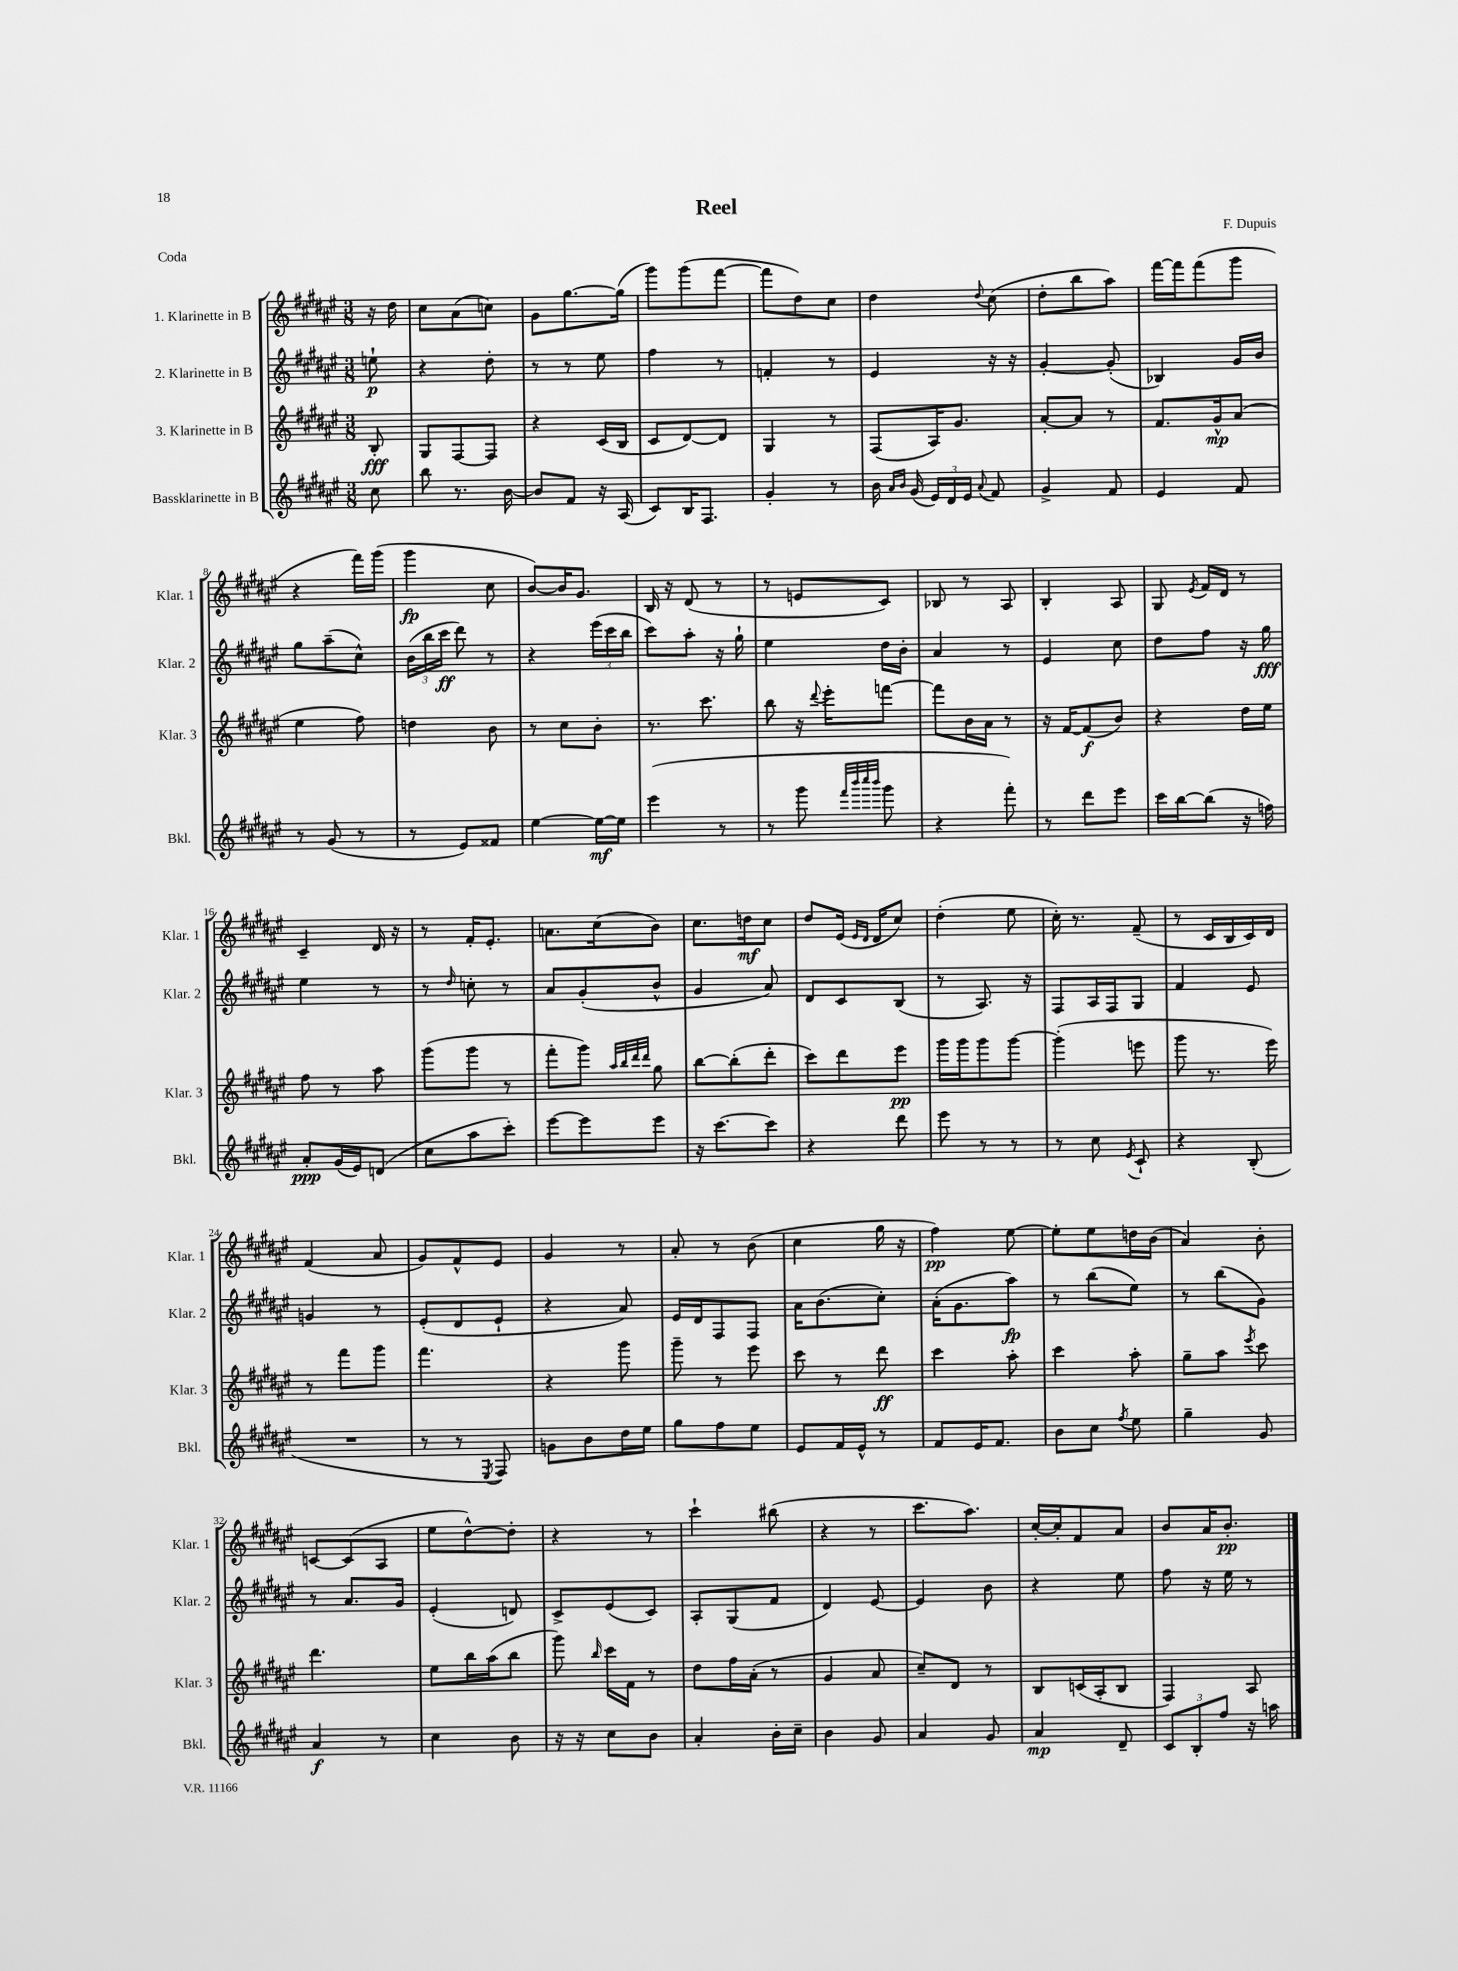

**kern	**dynam	**kern	**dynam	**kern	**dynam	**kern	**dynam
*part4	*part4	*part3	*part3	*part2	*part2	*part1	*part1
*staff4	*staff4	*staff3	*staff3	*staff2	*staff2	*staff1	*staff1
*I"Bassklarinette in B	*	*I"3. Klarinette in B	*	*I"2. Klarinette in B	*	*I"1. Klarinette in B	*
*I'Bkl.	*	*I'Klar. 3	*	*I'Klar. 2	*	*I'Klar. 1	*
*clefG2	*	*clefG2	*	*clefG2	*	*clefG2	*
*k[f#c#g#d#a#e#]	*	*k[f#c#g#d#a#e#]	*	*k[f#c#g#d#a#e#]	*	*k[f#c#g#d#a#e#]	*
*M3/8	*	*M3/8	*	*M3/8	*	*M3/8	*
=	=	=	=	=	=	=	=
8cc#\	.	8B'/	fff	8een`\	p	16r	.
.	.	.	.	.	.	16dd#\	.
=1	=1	=1	=1	=1	=1	=1	=1
8bb\	.	8G#/L	.	4r	.	8cc#\L	.
8.r	.	[8F#/	.	.	.	(8a#\	.
.	.	8F#/J]	.	8dd#'\	.	8ccn\J)	.
[16b\	.	.	.	.	.	.	.
=2	=2	=2	=2	=2	=2	=2	=2
8b/L]	.	4r	.	8r	.	8g#\L	.
8f#/J	.	.	.	8r	.	[8.gg#\	.
16r	.	(16c#/LL	.	8ee#\	.	.	.
(16A#/	.	16B/JJ	.	.	.	(16gg#\Jk]	.
=3	=3	=3	=3	=3	=3	=3	=3
8c#/L)	.	8c#/L	.	4ff#\	.	8ggg#\L)	.
16B/K	.	[8d#/)	.	.	.	(8ggg#\	.
8.F#/J	.	.	.	.	.	.	.
.	.	8d#/J]	.	8r	.	[8fff#\J	.
=4	=4	=4	=4	=4	=4	=4	=4
4g#'/	.	4G#/	.	4fn'/	.	8fff#\L]	.
.	.	.	.	.	.	8dd#\)	.
8r	.	8r	.	8r	.	8cc#\J	.
=5	=5	=5	=5	=5	=5	=5	=5
16b\	.	(8F#/L	.	4e#/	.	4dd#\	.
16qqa#/LL	.	.	.	.	.	.	.
16qqb/JJ	.	.	.	.	.	.	.
(16g#/	.	.	.	.	.	.	.
24e#/LL)	.	16A#/K)	.	.	.	.	.
24d#/	.	.	.	.	.	.	.
.	.	8.g#/J	.	.	.	.	.
24e#/JJ	.	.	.	.	.	.	.
8qqa#/	.	.	.	.	.	8qqdd#/	.
8f#/	.	.	.	16r	.	(8cc#\	.
.	.	.	.	16r	.	.	.
=6	=6	=6	=6	=6	=6	=6	=6
4g#^/	.	[8a#'/L	.	[4g#'/	.	8dd#'\L	.
.	.	8a#/J]	.	.	.	8bb\	.
8f#/	.	8r	.	(8g#'/]	.	8aa#\J)	.
=7	=7	=7	=7	=7	=7	=7	=7
4e#/	.	8.f#/L	.	4B-X/)	.	[16fff#\LL	.
.	.	.	.	.	.	16fff#\J]	.
.	.	.	.	.	.	(8fff#\	.
.	.	16g#^^/k	mp	.	.	.	.
8f#/	.	(8a#/J	.	16g#/LL	.	8ggg#\J	.
.	.	.	.	16b/JJ	.	.	.
!!LO:LB:g=z
=8	=8	=8	=8	=8	=8	=8	=8
8r	.	4ee#\	.	8gg#\L	.	4r	.
(8g#/	.	.	.	(8aa#~\	.	.	.
8r	.	8ff#\)	.	8cc#^^\J)	.	16fff#\LL)	.
.	.	.	.	.	.	(16ggg#\JJ	.
=9	=9	=9	=9	=9	=9	=9	=9
8r	.	4ddn\	.	(24b\LL	.	4ggg#\	fp
.	.	.	.	24bb\	.	.	.
.	.	.	.	24ccc#\JJ	ff	.	.
8e#/L)	.	.	.	8ddd#\)	.	.	.
8f##X/J	.	8b\	.	8r	.	8cc#\	.
=10	=10	=10	=10	=10	=10	=10	=10
[4ee#\	.	8r	.	4r	.	[8b/L)	.
.	.	8cc#\L	.	.	.	16b/K]	.
.	.	.	.	.	.	8.g#/J	.
16ee#\LL_	mf	8b'\J	.	(24eee#\LL	.	.	.
.	.	.	.	24ccc#\	.	.	.
16ee#\JJ]	.	.	.	.	.	.	.
.	.	.	.	24bb\JJ	.	.	.
=11	=11	=11	=11	=11	=11	=11	=11
(4eee#\	.	8.r	.	8ccc#\L)	.	16B/	.
.	.	.	.	.	.	16r	.
.	.	.	.	8aa#'\J	.	(8d#/	.
.	.	8.ccc#\	.	.	.	.	.
8r	.	.	.	16r	.	8r	.
.	.	.	.	16gg#`\	.	.	.
=12	=12	=12	=12	=12	=12	=12	=12
8r	.	8bb\	.	4ee#\	.	8r	.
8ggg#\	.	16r	.	.	.	8en/L	.
.	.	8qqddd#/	.	.	.	.	.
.	.	16eee#'\KL	.	.	.	.	.
32qqfff#/LLL	.	.	.	.	.	.	.
32qqbbb/	.	.	.	.	.	.	.
32qqcccc#/	.	.	.	.	.	.	.
32qqbbb/JJJ	.	.	.	.	.	.	.
8ggg#\	.	[8fffn\J	.	16dd#\LL	.	8c#/J)	.
.	.	.	.	16b'\JJ	.	.	.
=13	=13	=13	=13	=13	=13	=13	=13
4r	.	8fff\L]	.	4a#/	.	8B-X/	.
.	.	16b\L	.	.	.	8r	.
.	.	16a#\JJ	.	.	.	.	.
8fff#'\)	.	8r	.	8r	.	8A#/	.
=14	=14	=14	=14	=14	=14	=14	=14
8r	.	16r	.	4e#/	.	4B'/	.
.	.	[16f#/KL	.	.	.	.	.
8ddd#\L	.	(8f#/]	f	.	.	.	.
8eee#\J	.	8b/J)	.	8cc#\	.	8A#/	.
=15	=15	=15	=15	=15	=15	=15	=15
16ccc#\LL	.	4r	.	8dd#\L	.	8G#/	.
[16bb\J	.	.	.	.	.	.	.
.	.	.	.	.	.	8qe#/	.
(8bb\J]	.	.	.	8ff#\J	.	16f#/LL	.
.	.	.	.	.	.	16d#/JJ	.
16r	.	16dd#\LL	.	16r	.	8r	.
16ffn\)	.	16ee#\JJ	.	16gg#\	fff	.	.
!!LO:LB:g=z
=16	=16	=16	=16	=16	=16	=16	=16
8a#'/L	ppp	8ff#\	.	4ee#\	.	4c#~/	.
(16g#/L	.	8r	.	.	.	.	.
16e#/J)	.	.	.	.	.	.	.
(8dn/J	.	8aa#\	.	8r	.	16d#/	.
.	.	.	.	.	.	16r	.
=17	=17	=17	=17	=17	=17	=17	=17
8cc#\L	.	(8ggg#\L	.	8r	.	8r	.
.	.	.	.	16qqdd#/	.	.	.
8aa#\	.	8ggg#\J	.	8ccn'\	.	16f#'/KL	.
.	.	.	.	.	.	8.e#'/J	.
8ccc#'\J)	.	8r	.	8r	.	.	.
=18	=18	=18	=18	=18	=18	=18	=18
[8eee#\L	.	8fff#'\L	.	8a#/L	.	8.an\L	.
8eee#\]	.	8ggg#\J)	.	(8g#'/	.	.	.
.	.	.	.	.	.	(16cc#\k	.
.	.	32qqaa#/LLL	.	.	.	.	.
.	.	32qqbb/	.	.	.	.	.
.	.	32qqddd#/	.	.	.	.	.
.	.	32qqddd#/JJJ	.	.	.	.	.
8eee#\J	.	8gg#\	.	8b^^/J	.	8b\J)	.
=19	=19	=19	=19	=19	=19	=19	=19
16r	.	[8bb\L	.	4g#/	.	8.cc#\L	.
[8.ccc#\L	.	.	.	.	.	.	.
.	.	(8bb'\]	.	.	.	.	.
.	.	.	.	.	.	16ddn\k	mf
8ccc#\J]	.	8ddd#'\J	.	8a#/)	.	8cc#\J	.
=20	=20	=20	=20	=20	=20	=20	=20
4r	.	8ccc#\L)	.	8d#/L	.	8dd#/L	.
.	.	8ddd#\	.	8c#/	.	(16e#/Jk	.
.	.	.	.	.	.	16qqe#/LL	.
.	.	.	.	.	.	16qqd#/JJ	.
.	.	.	.	.	.	16d#/KL	.
8ddd#\	.	8eee#\J	pp	(8B/J	.	8cc#/J)	.
=21	=21	=21	=21	=21	=21	=21	=21
8eee#\	.	16ggg#\LL	.	8r	.	(4dd#'\	.
.	.	16ggg#\J	.	.	.	.	.
8r	.	8ggg#\	.	8.A#/)	.	.	.
8r	.	[8ggg#\J	.	.	.	8ee#\	.
.	.	.	.	16r	.	.	.
=22	=22	=22	=22	=22	=22	=22	=22
8r	.	(4ggg#'\]	.	8F#/L	.	16cc#'\)	.
.	.	.	.	.	.	8.r	.
8cc#\	.	.	.	16A#/L	.	.	.
.	.	.	.	16F#/J	.	.	.
8qe#/	.	.	.	.	.	.	.
8c#`/	.	8eeen\	.	8G#/J	.	(8f#~/	.
=23	=23	=23	=23	=23	=23	=23	=23
4r	.	8ggg#\	.	4f#/	.	8r	.
.	.	8.r	.	.	.	16c#/LL	.
.	.	.	.	.	.	16B/	.
(8B'/	.	.	.	8e#/	.	16c#/)	.
.	.	16eee#\)	.	.	.	16d#/JJ	.
!!LO:LB:g=z
=24	=24	=24	=24	=24	=24	=24	=24
4.r	.	8r	.	4gn/	.	(4f#/	.
.	.	8fff#\L	.	.	.	.	.
.	.	8ggg#\J	.	8r	.	8a#/	.
=25	=25	=25	=25	=25	=25	=25	=25
8r	.	4.fff#\	.	(8e#'/L	.	8g#/L)	.
8r	.	.	.	8d#/	.	8f#^^/	.
8qE#/	.	.	.	.	.	.	.
8F#/)	.	.	.	8e#`/J	.	8e#/J	.
=26	=26	=26	=26	=26	=26	=26	=26
8gn\L	.	4r	.	4r	.	4g#/	.
8b\	.	.	.	.	.	.	.
16dd#\L	.	8ggg#\	.	8a#/)	.	8r	.
16ee#\JJ	.	.	.	.	.	.	.
=27	=27	=27	=27	=27	=27	=27	=27
8gg#\L	.	8ggg#~\	.	16e#/LL	.	8a#'/	.
.	.	.	.	16d#/J	.	.	.
8ff#\	.	8r	.	8F#/	.	8r	.
8ee#\J	.	8eee#\	.	8F#/J	.	(8b\	.
=28	=28	=28	=28	=28	=28	=28	=28
8e#/L	.	8ccc#\	.	16a#\KL	.	4cc#\	.
.	.	.	.	(8.b\	.	.	.
16f#/L	.	8r	.	.	.	.	.
16e#^^/JJ	.	.	.	.	.	.	.
8r	.	8ddd#\	ff	8cc#'\J)	.	16gg#\	.
.	.	.	.	.	.	16r	.
=29	=29	=29	=29	=29	=29	=29	=29
8f#/L	.	4ccc#\	.	(16a#'\KL	.	4ff#\)	pp
.	.	.	.	8.g#\	.	.	.
16e#/K	.	.	.	.	.	.	.
8.f#/J	.	.	.	.	.	.	.
.	.	8aa#'\	.	8aa#\J)	fp	[8ee#\	.
=30	=30	=30	=30	=30	=30	=30	=30
8b\L	.	4ccc#\	.	8r	.	8ee#'\L]	.
8cc#\J	.	.	.	(8bb\L	.	8ee#\	.
8qff#/	.	.	.	.	.	.	.
8ee#\	.	8aa#'\	.	8ee#\J)	.	16ddn\L	.
.	.	.	.	.	.	(16b\JJ	.
=31	=31	=31	=31	=31	=31	=31	=31
4gg#~\	.	8gg#~\L	.	8r	.	4a#/)	.
.	.	8aa#\J	.	(8bb\L	.	.	.
.	.	8qeee#/	.	.	.	.	.
8g#/	.	8ccc#\	.	8g#\J)	.	8b'\	.
!!LO:LB:g=z
=32	=32	=32	=32	=32	=32	=32	=32
4a#/	f	4.ddd#\	.	8r	.	[8cn/L	.
.	.	.	.	8.a#/L	.	(8c/]	.
8r	.	.	.	.	.	8A#/J	.
.	.	.	.	16g#/Jk	.	.	.
=33	=33	=33	=33	=33	=33	=33	=33
4cc#\	.	8ee#\L	.	(4e#'/	.	8ee#\L	.
.	.	16bb\L	.	.	.	[8dd#^^\)	.
.	.	(16aa#\J	.	.	.	.	.
8b\	.	8bb\J	.	8dn/)	.	8dd#'\J]	.
=34	=34	=34	=34	=34	=34	=34	=34
16r	.	8ggg#\)	.	8c#^/L	.	4r	.
16r	.	.	.	.	.	.	.
.	.	16qqbb/	.	.	.	.	.
8cc#\L	.	16ccc#\LL	.	(8e#/	.	.	.
.	.	16f#\JJ	.	.	.	.	.
8b\J	.	8r	.	8c#/J)	.	8r	.
=35	=35	=35	=35	=35	=35	=35	=35
4a#'/	.	8dd#\L	.	8A#'/L	.	4ccc#`\	.
.	.	16ff#\L	.	(8G#/	.	.	.
.	.	(16a#'\JJ	.	.	.	.	.
16b'\LL	.	8r	.	8f#/J	.	(8bb#X\	.
16cc#~\JJ	.	.	.	.	.	.	.
=36	=36	=36	=36	=36	=36	=36	=36
4b\	.	4g#/	.	4d#/)	.	4r	.
8g#/	.	8a#/	.	[8e#/	.	8r	.
=37	=37	=37	=37	=37	=37	=37	=37
4a#/	.	8cc#~/L)	.	4e#/]	.	8.ccc#\L	.
.	.	8d#/J	.	.	.	.	.
.	.	.	.	.	.	8.aa#\J)	.
8g#/	.	8r	.	8b\	.	.	.
=38	=38	=38	=38	=38	=38	=38	=38
4a#/	mp	8B/L	.	4r	.	[16cc#'/LL	.
.	.	.	.	.	.	16cc#'/J]	.
.	.	(16cn/L	.	.	.	8f#/	.
.	.	16A#'/J	.	.	.	.	.
8d#~/	.	8B/J	.	8ee#\	.	8a#/J	.
=39	=39	=39	=39	=39	=39	=39	=39
12c#/L	.	4F#/)	.	8ff#\	.	8b/L	.
12B'/	.	.	.	.	.	.	.
.	.	.	.	16r	.	16a#/K	.
12ff#/J	.	.	.	.	.	.	.
.	.	.	.	16ee#\	.	8.b'/J	pp
16r	.	8A#/	.	8r	.	.	.
16aan\	.	.	.	.	.	.	.
==	==	==	==	==	==	==	==
*-	*-	*-	*-	*-	*-	*-	*-
